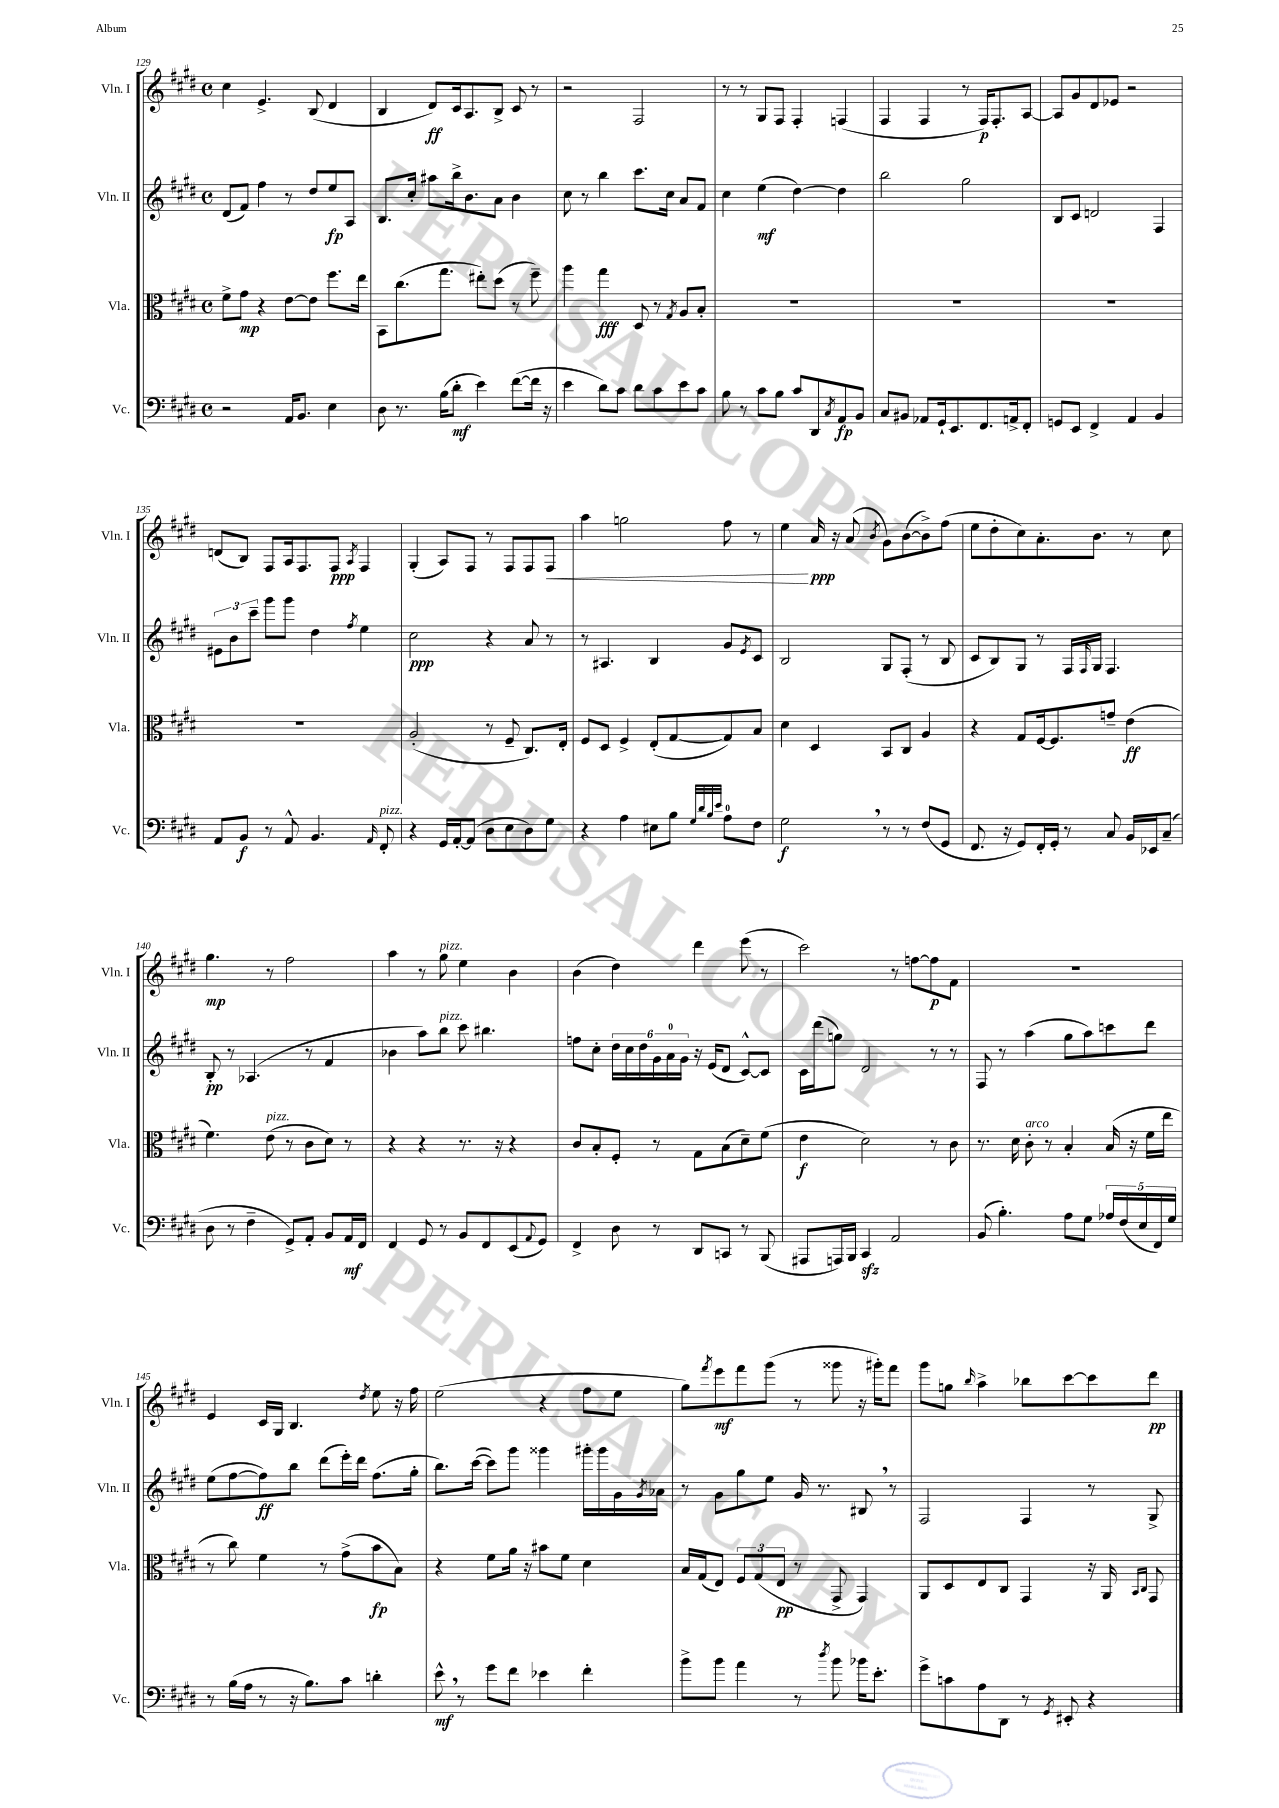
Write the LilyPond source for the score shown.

<<
\new StaffGroup <<
\new Staff = "s0" \with { instrumentName = "Vln. I" shortInstrumentName = "Vln. I" } {
    \clef treble \key e \major \defaultTimeSignature \time 4/4
    cis''4 e'4.-> b8( dis'4 |
    b4 dis'8\ff) cis'16 a8. b8-> cis'8 r8 |
    r2 fis2 |
    r8 r8 gis8 fis8 fis4-. f4( |
    fis4 fis4 r8 fis16\p) fis8.-. a8~ |
    a8 gis'8 dis'8 ees'8 r2 |
    d'8( b8) fis8 a16 fis8. fis8\ppp \acciaccatura { a8 } fis4 |
    gis4-.( a8) fis8 r8 fis8 fis8 fis8\< |
    a''4 g''2 fis''8 r8 |
    e''4\! a'16\ppp r16 a'8( \acciaccatura { b'8 } gis'8) b'8~( b'8->) fis''8( |
    e''8 dis''8-. cis''8) a'8.-. b'8. r8 cis''8 |
    gis''4.\mp r8 fis''2 |
    a''4 r8 gis''8^\markup { \italic "pizz." } e''4 b'4 |
    b'4( dis''4) dis'''4 e'''8( r8 |
    cis'''2) r8 f''8~ f''8\p fis'8 |
    R1 |
    e'4 cis'16 gis16 b4. \acciaccatura { dis''8 } e''8 r16 fis''16 |
    e''2( r4 fis''8 e''8 |
    gis''8) \acciaccatura { fis'''8 } e'''8\mf fis'''8 gis'''8( r8 gisis'''8 r16 gis'''16-.) fis'''8 |
    gis'''8 g''8 \grace { b''16 } a''4-> bes''8 cis'''8~ cis'''8 dis'''8\pp \bar "|." |
}
\new Staff = "s1" \with { instrumentName = "Vln. II" shortInstrumentName = "Vln. II" } {
    \clef treble \key e \major \defaultTimeSignature \time 4/4
    dis'8( fis'8) fis''4 r8 dis''8 e''8\fp a8 |
    b8. cis''16-. ais''8 b''16-> b'8. a'8 b'4 |
    cis''8 r8 b''4 cis'''8. cis''16 a'8 fis'8 |
    cis''4 e''4\mf( dis''4~) dis''4 |
    b''2 gis''2 |
    b8 cis'8 d'2 fis4 |
    \tuplet 3/2 { eis'8 b'8 cis'''8-- } gis'''8 gis'''8 dis''4 \acciaccatura { fis''8 } e''4 |
    cis''2\ppp r4 a'8 r8 |
    r8 ais4. b4 gis'8 \acciaccatura { e'8 } cis'8 |
    b2 gis8 fis8-.( r8 b8 |
    cis'8 b8) gis8 r8 fis16 \grace { fis16 } gis16 fis4. |
    b8-.\pp r8 aes4.( r8 fis'4 |
    bes'4 a''8) b''8^\markup { \italic "pizz." } cis'''8 bis''4. |
    f''8 cis''8-. \tuplet 6/4 { dis''16 cis''16 dis''16 gis'16 a'16-0 gis'16 } r16 e'16( dis'8 cis'8~-^) cis'8 |
    cis'16 dis'''16( g''8) dis'2 r8 r8 |
    fis8 r8 a''4( gis''8 a''8) c'''8 dis'''8 |
    e''8( fis''8~ fis''8\ff) b''8 dis'''8( e'''16-.) dis'''16 fis''8.( gis''16-. |
    b''8.) cis'''16~( cis'''8) gis'''8 gisis'''4 gis'''16-. gis'''16 gis'16 \acciaccatura { gis'8 } aes'16 |
    r8 gis'8 gis''8 e''8 gis'16 r8. bis8 \breathe r8 |
    fis2 fis4 r8 gis8-> \bar "|." |
}
\new Staff = "s2" \with { instrumentName = "Vla." shortInstrumentName = "Vla." } {
    \clef alto \key e \major \defaultTimeSignature \time 4/4
    fis'8-> gis'8\mp r4 e'8~ e'8 fis''8. e''16 |
    b,8 cis''8.( gis''8. eis''8-.) dis''8( r8 fis''8--) |
    a''4 gis''4\fff dis8 r8 \acciaccatura { gis8 } a8 b8-. |
    R1 |
    R1 |
    R1 |
    R1 |
    a2-.( r8 fis8-- cis8.) e16-. |
    fis8 dis8 fis4-> e8-.( gis8~ gis8) b8 |
    dis'4 dis4 b,8 cis8 a4 |
    r4 gis8 fis16~ fis8. g'8-- e'4\ff( |
    fis'4.) e'8^\markup { \italic "pizz." }( r8 cis'8 dis'8) r8 |
    r4 r4 r8. r16 r4 |
    cis'8 b8-. fis8-. r8 gis8 b8( dis'8--) fis'8( |
    e'4\f dis'2) r8 cis'8 |
    r8. dis'16 cis'8-.^\markup { \italic "arco" } r8 b4-. b16( r16 fis'16 e''16 |
    r8 cis''8) fis'4 r8 gis'8->( b'8\fp b8) |
    r4 fis'8 a'16 r16 bis'8 fis'8 dis'4 |
    b16 gis16( e8) \tuplet 3/2 { fis8 gis8( e8\pp } r8 gis,8-> gis,4) |
    a,8 dis8 e8 cis8 gis,4 r16 a,16 \grace { b,16 cis16 } gis,8 \bar "|." |
}
\new Staff = "s3" \with { instrumentName = "Vc." shortInstrumentName = "Vc." } {
    \clef bass \key e \major \defaultTimeSignature \time 4/4
    r2 a,16 b,8. e4 |
    dis8 r8. b16( dis'8-.\mf e'4) fis'8~( fis'16 r16 |
    e'4 dis'8) cis'8 dis'8 cis'8 e'8 cis'8 |
    b8 r8 cis'8 b8 cis'8 dis,8 \acciaccatura { cis8 } a,8\fp b,8 |
    cis8 bis,8 aes,8 gis,16-! e,8. fis,8. a,16-> fis,8-. |
    g,8 e,8 fis,4-> a,4 b,4 |
    a,8 b,8\f r8 a,8-^ b,4. \grace { a,16 } fis,8-.^\markup { \italic "pizz." } |
    r4 gis,16 a,16~-. a,8( dis8 e8 dis8) gis8 |
    r4 a4 eis8 b8 \grace { gis32 dis'32 b32 e'32 } a8-0 fis8 |
    gis2\f \breathe r8 r8 fis8( gis,8 |
    fis,8. r16 gis,8) fis,16-. gis,16-. r8 cis8 b,16 ees,16 cis8--( |
    dis8 r8 fis4-- gis,8->) a,8-. b,8 a,16\mf fis,16 |
    fis,4 gis,8 r8 b,8 fis,8 e,8( \appoggiatura { a,8 } gis,8) |
    fis,4-> dis8 r8 dis,8 c,8 r8 b,,8( |
    ais,,8 a,,16) b,,16 cis,4\sfz a,2 |
    b,8( b4.-.) a8 gis8 \tuplet 5/4 { aes16 fis16( e16 fis,16) gis16 } |
    r8 b16( a16 r8 r16 b8.) cis'8 d'4-. |
    e'8-^\mf \breathe r8 gis'8 fis'8 ees'4 fis'4-. |
    b'8-> b'8 a'4 r8 \acciaccatura { dis''8 } b'8 bes'16 e'8.-. |
    gis'8-> c'8 a8 dis,8 r8 \acciaccatura { gis,8 } eis,8-. r4 \bar "|." |
}
>>
>>
\layout { \context { \Score currentBarNumber = #129 } }
